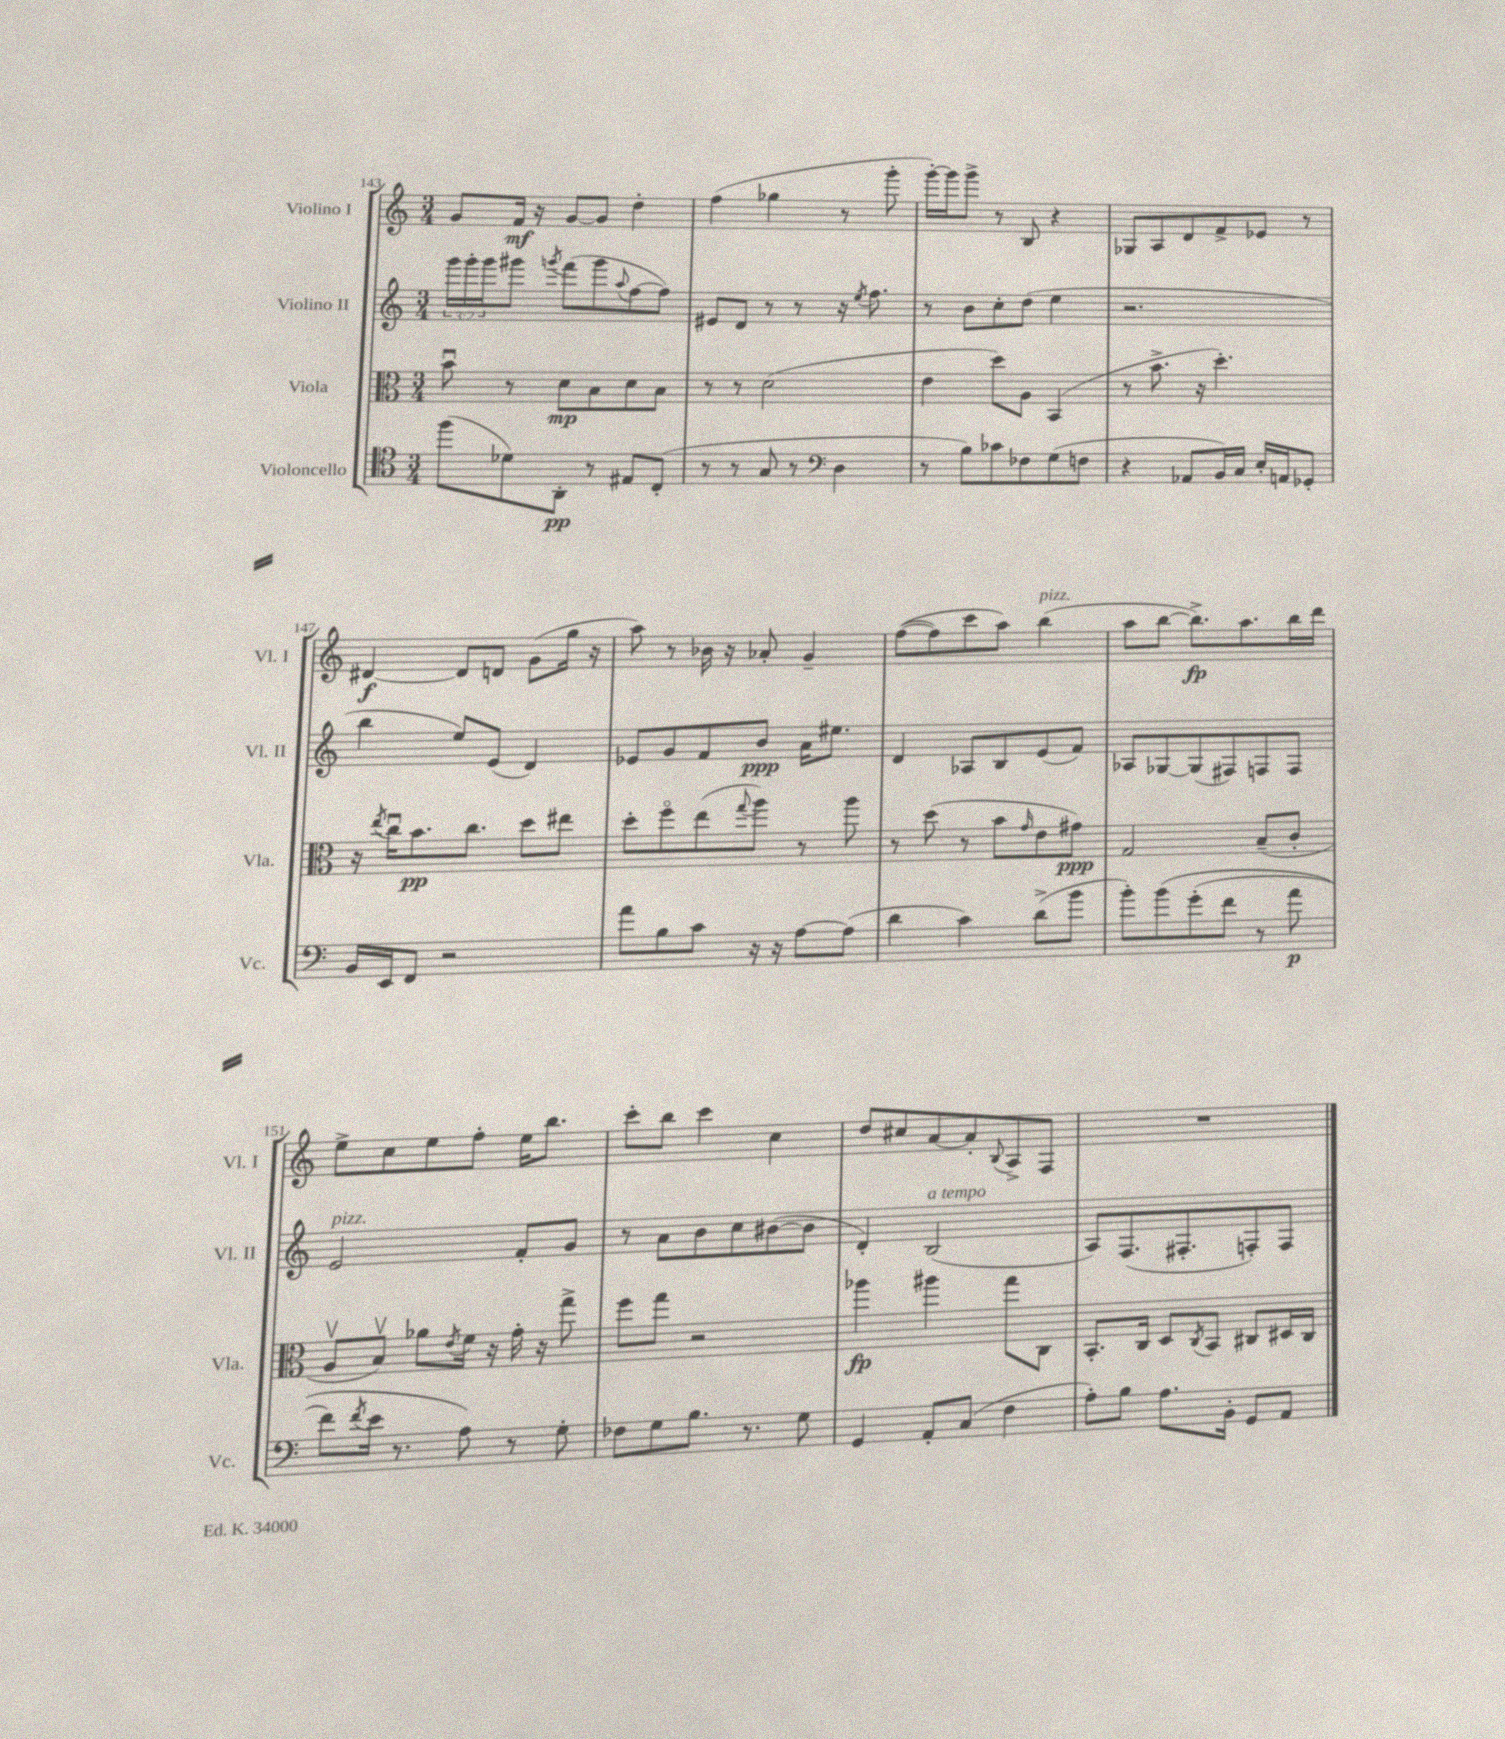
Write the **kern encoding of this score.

**kern	**kern	**kern	**kern
*staff4	*staff3	*staff2	*staff1
*clefC4	*clefC3	*clefG2	*clefG2
*k[]	*k[]	*k[]	*k[]
*M3/4	*M3/4	*M3/4	*M3/4
(8ff	8bu	24ggg	8g
.	.	24ggg'	.
.	.	24ggg	.
8d-)	8r	8ggg#	16f
.	.	.	16r
.	.	8qggg	.
8AA'	8d	(8fff	[8g
8r	8B	8ggg	8g]
.	.	8qqaa	.
8E#	8d	[8ff	4dd'
(8C'	8B	8ff])	.
=	=	=	=
8r	8r	8e#	(4ff
8r	8r	8d	.
8G	(2d	8r	4gg-
8r	.	8r	.
*clefF4	*	*	*
4D	.	16r	8r
.	.	8qee	.
.	.	8.ff	.
.	.	.	8ggg'
=	=	=	=
8r	4e	8r	[16ggg')
.	.	.	16ggg]
8B)	.	8b	8ggg^
8c-	8dd)	8cc'	8r
8F-	8A	(8dd	8B
(8G	(4BB	4ee	4r
8F	.	.	.
=	=	=	=
4r	8r	2.r	8G-
.	8.b^	.	8A
8AA-	.	.	8d
.	16r	.	.
16BB)	4.dd')	.	8f^
16C	.	.	.
16E'	.	.	8e-
16AA	.	.	.
8GG-'	.	.	8r
=	=	=	=
16BB	16r	4bb	[4d#
.	8qee	.	.
16EE	16ccu	.	.
8FF	8.b	.	.
2r	.	8ee)	8d#]
.	8.cc	.	.
.	.	(8e	8d
.	8dd	4d)	(8g
.	8ee#	.	16gg
.	.	.	16r
=	=	=	=
8a	8dd'	8e-	8aa)
8B	8ffo	8g	8r
8c	(8ee	8f	16b-
.	.	.	16r
.	8qqgg	.	.
16r	8aa)	8b	8a-'
16r	.	.	.
[8A	8r	16a	4g~
.	.	8.ee#	.
(8A]	8aa	.	.
=	=	=	=
4d	8r	4d	&(([8ff
.	(8dd	.	8ff])
4c)	8r	8A-	8ccc
.	8b	8B	8aa&)
.	16qqg	.	.
(8d^	8e	(8e	(4bb
8b	8g#)	8f)	.
=	=	=	=
8b')	2G	8A-	8aa
&(8b	.	[8G-	[8bb
(8g'	.	(8G-]	8.bb^])
8f	.	8F#)	.
.	.	.	8.aa
8r	(8B~	8F	.
8a	8c'	8F	16bb
.	.	.	16ddd
=	=	=	=
8f)	8Av	2e	8ee^
8qf	.	.	.
16e	8Bv)	.	8cc
8.r	.	.	.
.	8a-	.	8ee
.	8qe	.	.
8A&)	16f	.	8ff'
.	16r	.	.
8r	16g'	8f'	16ee
.	16r	.	8.bb
8G'	8gg^	8g	.
=	=	=	=
8F-	8ff	8r	8ccc'
8G	8gg	8a	8bb
8.B	2r	8b	4ccc
.	.	8cc	.
8.r	.	.	.
.	.	([8b#	4cc
8G	.	8b#]	.
=	=	=	=
4GG	4aa-	4d')	8dd
.	.	.	8cc#
8AA'	4aa#	(2B	[8a
(8C	.	.	8a']
.	.	.	8qqB
4F	8gg	.	8A^
.	8C	.	8F
=	=	=	=
8A')	8.BB'	8A)	2.r
8B	.	(8.F	.
.	16C	.	.
8.A	8D	.	.
.	.	8.F#'	.
.	8qC	.	.
.	8BB	.	.
16BB'	.	.	.
8GG	8C#	8F')	.
8AA	16D#	8F	.
.	16C#	.	.
==	==	==	==
*-	*-	*-	*-
